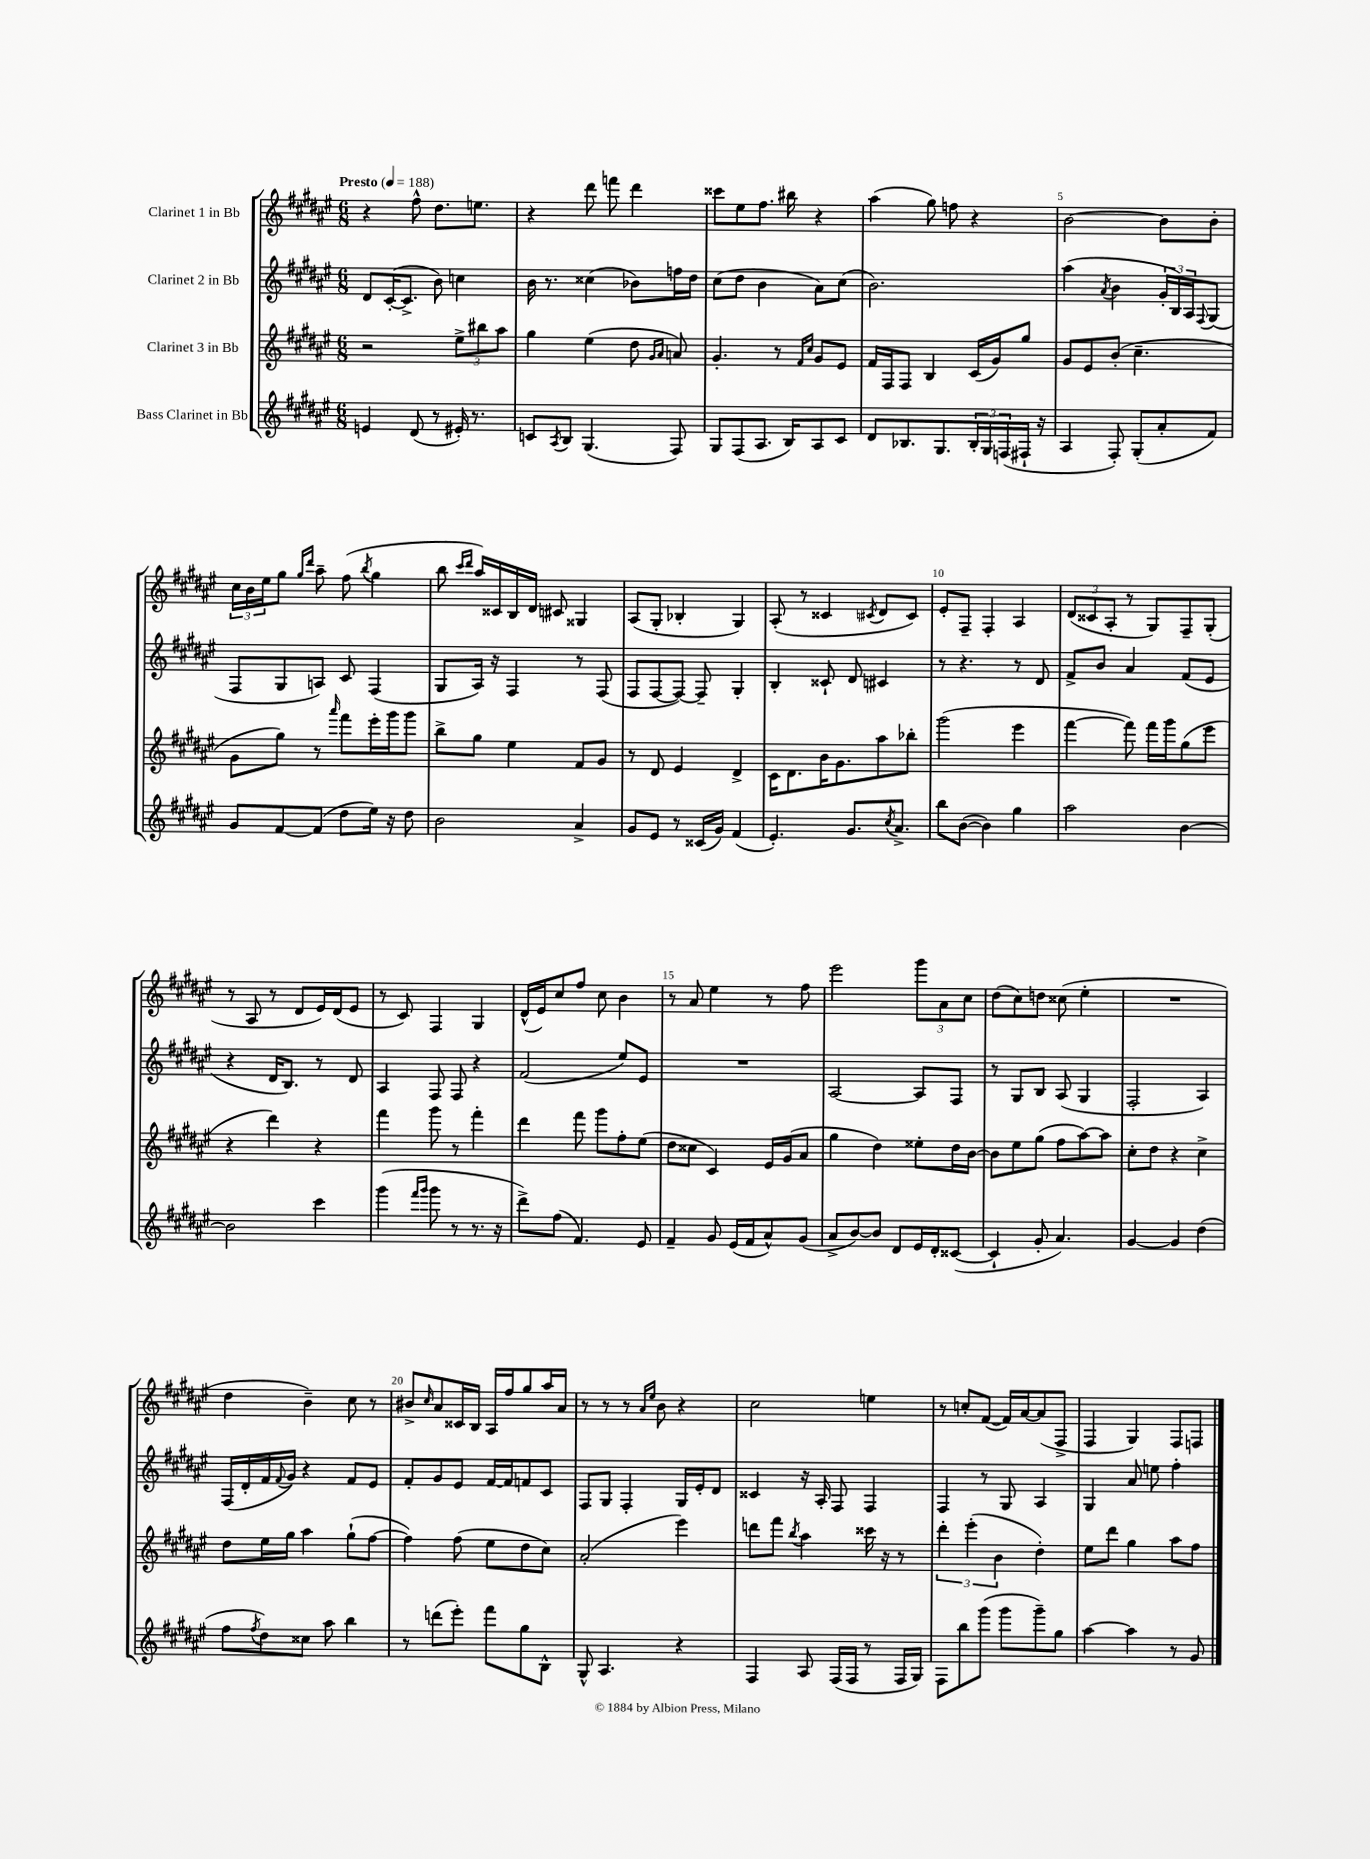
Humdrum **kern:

**kern	**kern	**kern	**kern
*part4	*part3	*part2	*part1
*staff4	*staff3	*staff2	*staff1
*I"Bass Clarinet in Bb	*I"Clarinet 3 in Bb	*I"Clarinet 2 in Bb	*I"Clarinet 1 in Bb
*clefG2	*clefG2	*clefG2	*clefG2
*k[f#c#g#d#a#e#]	*k[f#c#g#d#a#e#]	*k[f#c#g#d#a#e#]	*k[f#c#g#d#a#e#]
*M6/8	*M6/8	*M6/8	*M6/8
*MM188	*MM188	*MM188	*MM188
=1	=1	=1	=1
!	!	!	!LO:TX:a:B:t=Presto
4en/	2r	8d#/L	4r
.	.	([16c#'/K	.
.	.	8.c#^/J]	.
(8d#/	.	.	8ff#^^\
8r	.	8b\)	8.dd#\L
16e#X'/)	12ee#^\L	4ccn\	.
8.r	.	.	8.een\J
.	12bb#X\	.	.
.	12aa#\J	.	.
=2	=2	=2	=2
8cn/L	4gg#\	16b\	4r
.	.	8.r	.
8qA#/	.	.	.
8B/J	.	.	.
(4.G#/	(4ee#\	(4cc##X\	8ddd#\
.	.	.	8fffn\
.	8dd#\	8b-X\L)	4ddd#\
.	16qqg#/LL	.	.
.	16qqa#/JJ	.	.
8F#/)	8an/)	16ffn\L	.
.	.	16dd#\JJ	.
=3	=3	=3	=3
8G#/L	4.g#'/	(8cc#\L	8ccc##X\L
(8F#/	.	8dd#\J	8ee#\
8.A#/J	.	4b\	8.ff#\J
.	8r	.	.
16B/KL)	.	.	16bb#X\
.	16qqf#/LL	.	.
.	16qqcc#/JJ	.	.
8A#/	8g#/L	8a#\L)	4r
8c#/J	8e#/J	(8cc#\J	.
=4	=4	=4	=4
8d#/L	16f#/LL	2.b\)	(4aa#\
.	16F#/J	.	.
8.B-X/	8F#/J	.	.
.	4B/	.	8gg#\)
8.G#/	.	.	.
.	.	.	8ffn\
24B-'/L	(16c#/LL	.	4r
24G#/	.	.	.
.	16g#/J)	.	.
(24Fn/	.	.	.
16F#X`/JJ	8gg#/J	.	.
16r	.	.	.
=5	=5	=5	=5
4A#/	8g#/L	(4aa#\	[2b\
.	8e#/	.	.
.	.	8qa#/	.
8F#'/)	(8b'/J	4b\	.
(8G#'/L	4.cc#~\	.	.
8a#'/	.	24g#'/LL	8b\L]
.	.	24B/)	.
.	.	24A#/J	.
.	.	8qqF#/	.
8f#/J)	.	(8G#/J	8b'\J
!!LO:LB:g=z
=6	=6	=6	=6
8g#/L	8g#\L	8F#/L	24cc#\LL
.	.	.	24b\
.	.	.	24ee#\J
[8f#/	8gg#\J)	8G#/	8gg#\J
.	.	.	16qqgg#/LL
.	.	.	16qqddd#/JJ
(8f#/J]	8r	8An/J)	8aa#~\
.	16qqaaa#/	.	.
8dd#\L	8fff#\L	8c#/	(8ff#\
.	.	.	8qbb/
16ee#\Jk)	16eee#'\L	(4F#/	4gg#\
16r	16ggg#\J	.	.
8dd#\	8ggg#\J	.	.
=7	=7	=7	=7
2b\	8bb^\L	8G#/L	8bb\
.	.	.	16qqccc#/LL
.	.	.	16qqddd#/JJ
.	8gg#\J	16A#/Jk)	16aa#/LL)
.	.	16r	16c##X/
.	4ee#\	4F#/	16B/
.	.	.	16d#/JJ
.	.	.	8c#X/
4a#^/	8f#/L	8r	4G##X/
.	8g#/J	(8F#/	.
=8	=8	=8	=8
8g#/L	8r	8F#/L	(8A#/L
8e#/J	8d#/	[8F#/	8G#'/J
8r	4e#/	8F#/J_)	4B-X'/
(16c##X/LL	.	8F#~/]	.
16g#/JJ)	.	.	.
(4f#/	4d#^/	4G#'/	4G#/)
=9	=9	=9	=9
4.e#'/)	16c#\KL	4B'/	(8A#'/
.	8.d#\	.	.
.	.	.	8r
.	16b\K	8c##X`/	4c##X/
.	8.g#\	.	.
8.g#/L	.	8d#/	.
.	.	.	8qc#X/
.	8aa#\	4c#X/	8d#/L
8qcc#/	.	.	.
8.a#^/J	.	.	.
.	8bb-X'\J	.	8c#/J)
=10	=10	=10	=10
8bb\L	(2ggg#\	8r	8e#'/L
([8b\J	.	4.r	8F#~/J
4b\])	.	.	4F#'/
4gg#\	4eee#\	8r	4A#/
.	.	8d#/	.
=11	=11	=11	=11
2aa#\	[4fff#\	8f#^/L	(12d#/L
.	.	.	12c##X/
.	.	8b/J	.
.	.	.	12A#'/J
.	8fff#\])	4a#/	8r
.	16fff#\LL	.	8G#/L)
.	16ggg#\J	.	.
[4b\	(8gg#\	(8f#/L	8F#~/
.	8eee#\J	8e#/J	(8G#'/J
!!LO:LB:g=z
=12	=12	=12	=12
2b\]	4r	4r	8r
.	.	.	8A#/
.	4ddd#\)	16d#/KL	8r
.	.	8.B/J)	.
.	.	.	8d#/L
4ccc#\	4r	8r	16e#/L)
.	.	.	(16d#/J
.	.	8d#/	8e#/J
=13	=13	=13	=13
(4ggg#\	4fff#\	4A#/	8r
.	.	.	8c#/)
16qqfff#/LL	.	.	.
16qqggg#/JJ	.	.	.
8ggg#\	8ggg#\	8F#/	4F#/
8r	8r	8F#/	.
8.r	4fff#'\	4r	4G#/
16r	.	.	.
=14	=14	=14	=14
8ddd#^\L)	4ddd#\	(2f#/	(16d#^^/LL
.	.	.	16e#/J)
(8ff#\J	.	.	8cc#/
4.f#/)	8fff#\	.	8ff#/J
.	8ggg#\L	.	8cc#\
.	8ff#'\	8ee#/L)	4b\
8e#/	(8ee#\J	8e#/J	.
=15	=15	=15	=15
4f#~/	8dd#\L	2.r	8r
.	8cc##X\J	.	8a#/
8g#/	4c#/)	.	4ee#\
(16e#/LL	.	.	.
16f#/J	.	.	.
8a#^^/)	16e#/LL	.	8r
.	(16g#/J	.	.
(8g#/J	8a#/J	.	8ff#\
=16	=16	=16	=16
8a#^/L	4gg#\	[2A#/	2eee#\
[8b/)	.	.	.
8b/J]	4dd#\)	.	.
8d#/L	.	.	.
16e#/L	8ee##X'\L	8A#/L]	12ggg#\L
16d#'/J	.	.	.
.	.	.	12a#\
([8c##X/J	16dd#\L	8F#/J	.
.	.	.	12cc#\J
.	[16b\JJ	.	.
=17	=17	=17	=17
4c##`/]	8b\L]	8r	(8dd#\L
.	8ee#\	8G#/L	8cc#\)
8g#'/	(8gg#\J	8B/J	8ddn\J
4.a#/)	8ff#\L	(8A#/	(8cc##X\
.	[8aa#\)	4G#/	4ee#'\
.	8aa#\J]	.	.
=18	=18	=18	=18
[4g#/	8cc#'\L	2F#'/	2.r
.	8dd#\J	.	.
4g#/]	4r	.	.
(4dd#\	4cc#^\	4A#/)	.
!!LO:LB:g=z
=19	=19	=19	=19
8ff#\L	8dd#\L	(16F#/LL	4dd#\
.	.	16d#'/	.
8qff#/	.	.	.
8dd#\)	16ee#\L	16f#/	.
.	.	8qqf#/	.
.	16gg#\JJ	16g#/JJ)	.
8cc##X\J	4aa#\	4r	4b~\)
8aa#\	.	.	.
4bb\	(8gg#`\L	8f#/L	8cc#\
.	[8ff#\J	8e#/J	8r
=20	=20	=20	=20
8r	4ff#\])	8f#'/L	8b#X^/L
.	.	.	16qqcc#/
(8dddn\L	.	8g#/	8a#/
8eee#'\J)	(8ff#\	8e#/J	16c##X/L
.	.	.	16B/JJ
8fff#\L	8ee#\L	[16f#/LL	16A#/LL
.	.	16f#/J]	16ff#/J
8gg#\	8dd#\	8fn/	8gg#/
8B^^\J	8cc#\J)	8c#/J	16aa#/L
.	.	.	16a#/JJ
=21	=21	=21	=21
8G#^^/	(2a#'/	8F#/L	8r
4.A#/	.	8G#/J	8r
.	.	4F#'/	8r
.	.	.	16qqa#/LL
.	.	.	16qqee#/JJ
.	.	.	8b\
4r	4eee#\)	16G#/LL	4r
.	.	16e#'/J	.
.	.	8d#/J	.
=22	=22	=22	=22
4F#/	8dddn\L	4c##X/	2cc#\
.	8fff#\J	.	.
.	8qbb/	.	.
8A#/	4aa#\	16r	.
.	.	16A#'/	.
(16F#/LL	.	8F#/	.
16F#/JJ	.	.	.
8r	16ccc##X\	4F#/	4een\
.	16r	.	.
16F#/LL	8r	.	.
16G#/JJ)	.	.	.
=23	=23	=23	=23
8F#\L	6ddd#'\	4F#/	8r
8bb\	.	.	8ccn'/L
.	(6eee#'\	.	.
(8ggg#\J	.	8r	([8f#/J
.	6b\	.	.
8ggg#\L	.	8G#/	16f#/LL])
.	.	.	[16a#/J
8ggg#~\)	4dd#'\)	4A#/	(8a#/]
8gg#\J	.	.	8F#^/J
=24	=24	=24	=24
[4aa#\	8ee#\L	4G#/	4F#/
.	8ddd#\J	.	.
4aa#\]	4gg#\	8a#/	4G#/)
.	.	8een\	.
8r	8aa#\L	4ff#'\	8F#/L
8g#/	8ff#\J	.	8Fn/J
==	==	==	==
*-	*-	*-	*-
